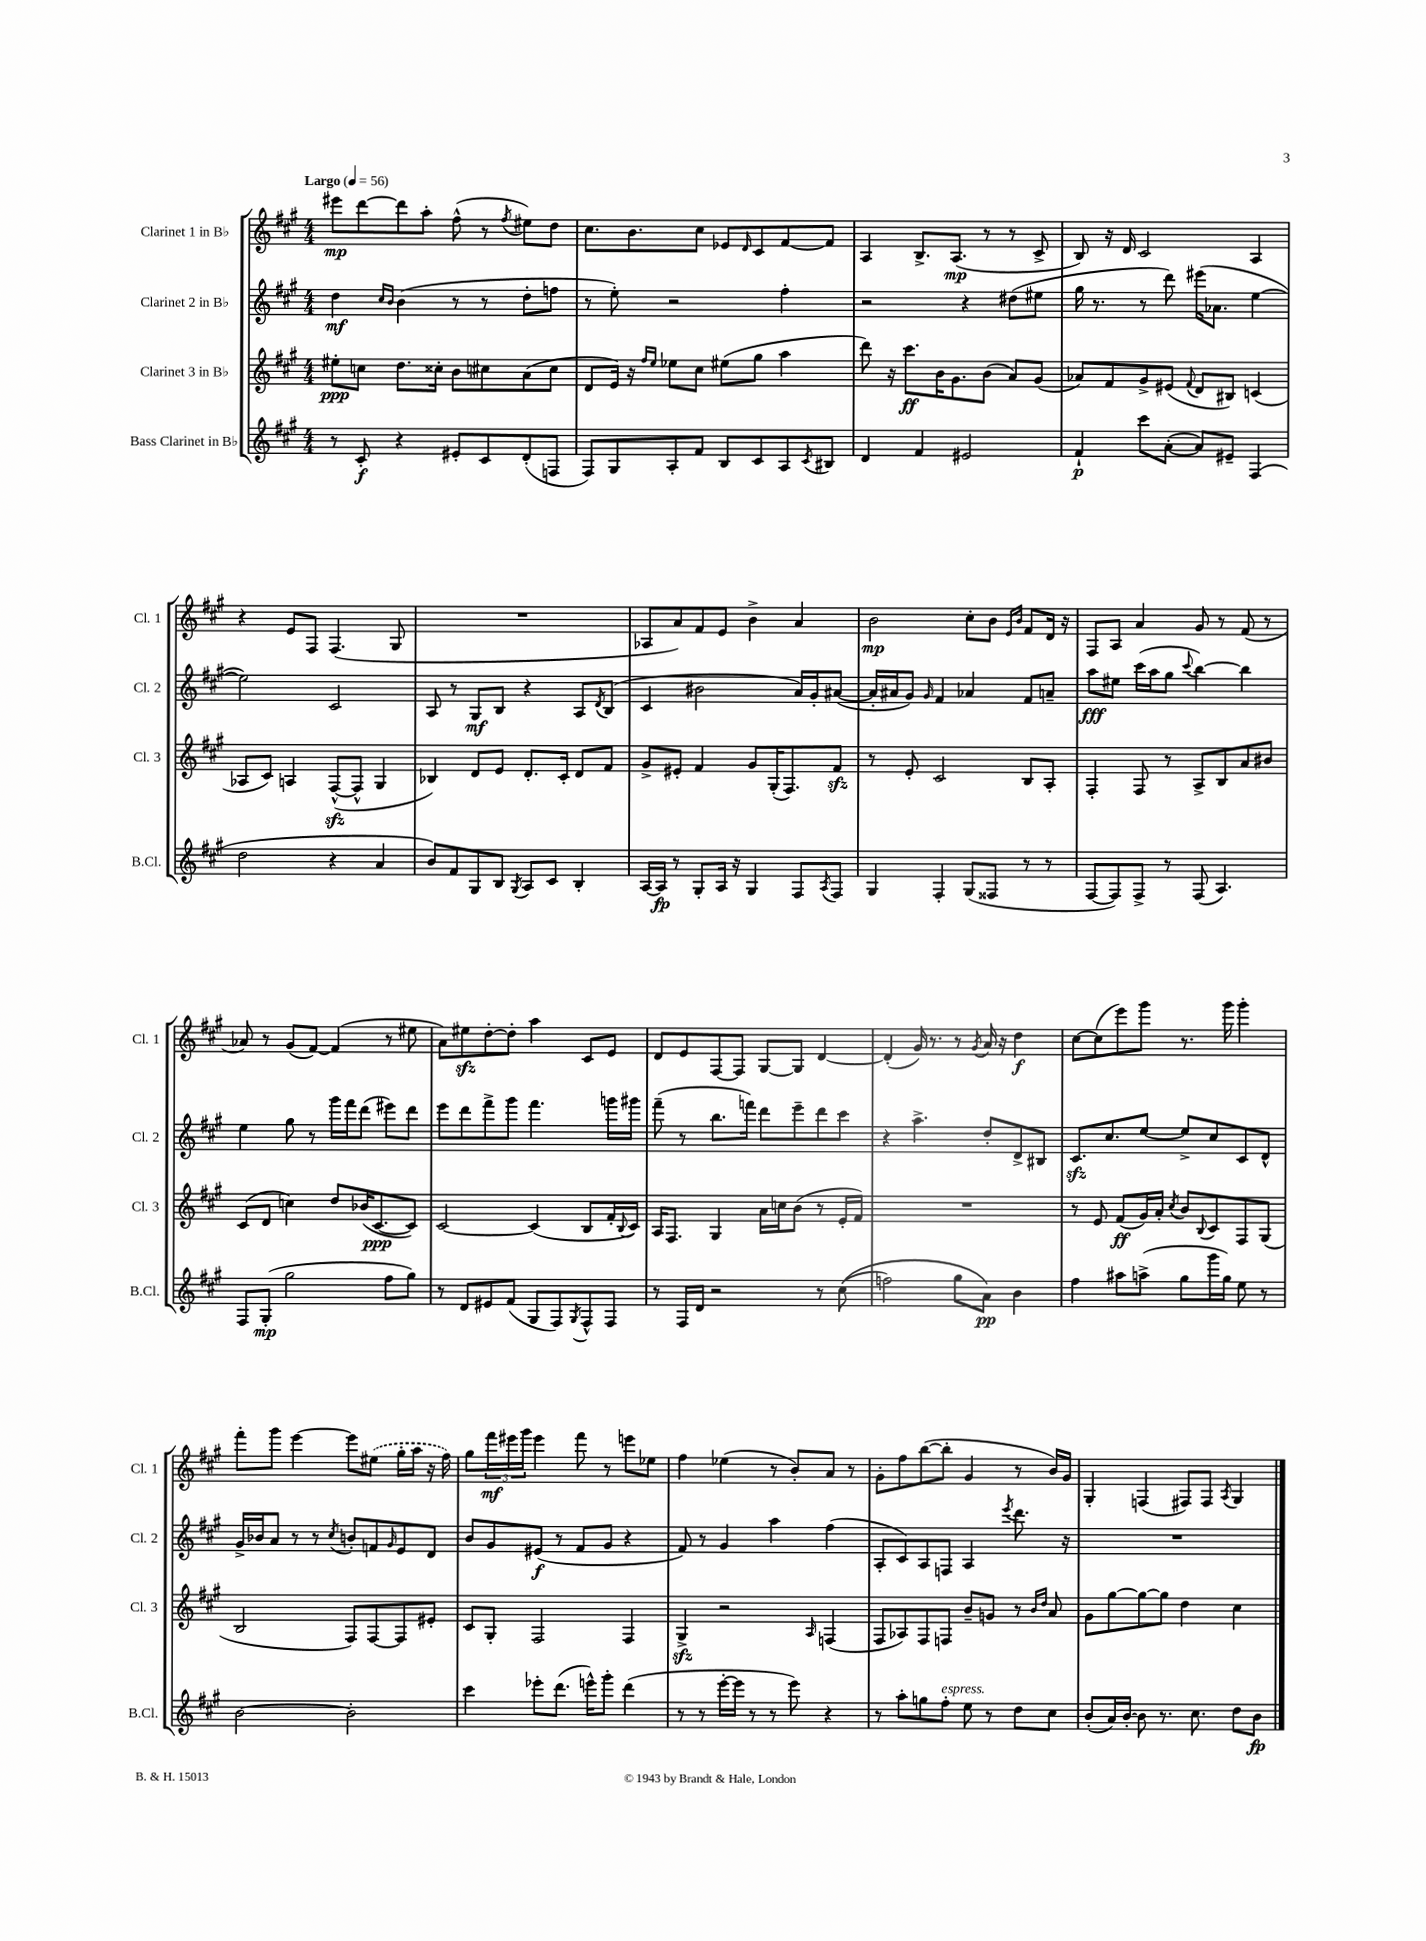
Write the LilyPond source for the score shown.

<<
\new StaffGroup <<
\new Staff = "s0" \with { instrumentName = "Clarinet 1 in Bb" shortInstrumentName = "Cl. 1" } {
    \clef treble \key a \major \numericTimeSignature \time 4/4 \tempo "Largo" 4 = 56
    eis'''8\mp d'''8~ d'''8 a''8-. fis''8-^( r8 \acciaccatura { fis''8 } eis''8) d''8 |
    cis''8. b'8. cis''8 ees'8 \grace { d'16 } cis'8 fis'8~ fis'8 |
    a4 b8.-> a8.\mp( r8 r8 cis'8-> |
    b8) r16 d'16 cis'2 a4 |
    r4 e'8 fis8 fis4.( gis8 |
    R1 |
    aes8 a'8) fis'8 e'8 b'4-> a'4 |
    b'2\mp cis''8-. b'8 \grace { e'16 b'16 } fis'8 d'16 r16 |
    fis8 a8 a'4 gis'8 r8 fis'8( r8 |
    aes'8) r8 gis'8( fis'8~) fis'4( r8 eis''8 |
    a'8) eis''8\sfz d''8~-. d''8-. a''4 cis'8 e'8 |
    d'8 e'8 fis8~ fis8 gis8~ gis8 d'4~ |
    d'4-.( gis'16) r8. r8 \acciaccatura { gis'8 } a'16 r16 d''4\f |
    cis''8~ cis''8( e'''8) gis'''8 r8. gis'''16 gis'''4-. |
    fis'''8-. gis'''8 e'''4~ e'''8 \once \slurDashed eis''8( gis''16-. a''16 r16 fis''16) |
    gis''8 \tuplet 3/2 { fis'''16\mf eis'''16 gis'''16 } eis'''4 fis'''8 r8 e'''8 ees''8 |
    fis''4 ees''4( r8 b'8-.) a'8 r8 |
    gis'8-. fis''8 b''8~( b''8-. gis'4 r8 b'16) gis'16 |
    gis4-. f4( fis8) fis8 \acciaccatura { a8 } gis4 \bar "|." |
}
\new Staff = "s1" \with { instrumentName = "Clarinet 2 in Bb" shortInstrumentName = "Cl. 2" } {
    \clef treble \key a \major \numericTimeSignature \time 4/4
    d''4\mf \grace { cis''16 b'16 } b'4( r8 r8 d''8-. f''8 |
    r8 e''8-.) r2 fis''4-. |
    r2 r4 dis''8( eis''8 |
    gis''16 r8. r8 d'''8) eis'''16( aes'8. e''4~ |
    e''2) cis'2 |
    a8 r8 gis8\mf b8 r4 a8 \acciaccatura { d'8 } b8( |
    cis'4 bis'2 a'16) gis'16-. ais'8~( |
    ais'16-. ais'16 gis'8) \grace { gis'16 } fis'4 aes'4 fis'8 a'8-- |
    a''8\fff eis''8 cis'''16( a''16 gis''8 \appoggiatura { cis'''8 } b''4~) b''4 |
    e''4 gis''8 r8 gis'''16 fis'''16 d'''8( eis'''8) d'''8 |
    e'''8 d'''8 fis'''8-> gis'''8 fis'''4. g'''16 gis'''16 |
    fis'''8--( r8 b''8. f'''16) d'''8 e'''8-- d'''8 cis'''8 |
    r4 a''4.-> d''8-. d'8-> bis8 |
    cis'8.\sfz cis''8. e''8~ e''8-> cis''8 cis'8 d'8-^ |
    gis'16-> bes'16 a'8 r8 r8 \acciaccatura { cis''8 } b'8-. f'8 \grace { gis'16 } e'8 d'8 |
    b'8 gis'8 eis'8\f( r8 fis'8 gis'8 r4 |
    fis'8) r8 gis'4 a''4 fis''4( |
    a8-. cis'8) a8 f8 a4 \acciaccatura { e'''8 } d'''8. r16 |
    R1 \bar "|." |
}
\new Staff = "s2" \with { instrumentName = "Clarinet 3 in Bb" shortInstrumentName = "Cl. 3" } {
    \clef treble \key a \major \numericTimeSignature \time 4/4
    eis''8-.\ppp c''8 d''8. cisis''16-. b'8 cis''8 a'8( cis''8 |
    d'8 e'16) r16 \grace { fis''16 e''16 } ees''8 cis''8 eis''8( gis''8 a''4 |
    d'''8) r16 cis'''8.\ff b'16 gis'8. b'8( a'8) gis'8( |
    aes'8) fis'8 gis'8-> eis'8( \appoggiatura { fis'8 } d'8 bis8) c'4( |
    aes8 cis'8) a4 fis8~-^\sfz( fis8-^ gis4 |
    bes4) d'8 e'8 d'8.-. cis'16-. d'8 fis'8 |
    gis'8-> eis'8-. fis'4 gis'8 gis16-.( fis8.) fis'8\sfz |
    r8 e'8-. cis'2 b8 a8-. |
    fis4-. fis8 r8 a8-> b8 a'8 bis'8 |
    cis'8( d'8 c''4) d''8 bes'16( cis'8.~\ppp cis'8) |
    cis'2~ cis'4( b8 fis'16-. \appoggiatura { b8 } cis'16) |
    a16 fis8. gis4 a'16 c''16 b'8( r8 e'16-. fis'16) |
    R1 |
    r8 e'8 fis'8\ff( gis'16) a'16-. \acciaccatura { cis''8 } b'8 \appoggiatura { b8 } cis'8 fis8 gis8( |
    b2 fis8) fis8~ fis8 eis'8-. |
    cis'8 gis8-. fis2 fis4 |
    gis4->\sfz r2 \grace { a16 } f4( |
    fis8 aes8) fis8 f8 b'8-- g'8 r8 \grace { b'16 d''16 } a'8 |
    gis'8 gis''8~ gis''8~ gis''8 d''4 cis''4 \bar "|." |
}
\new Staff = "s3" \with { instrumentName = "Bass Clarinet in Bb" shortInstrumentName = "B.Cl." } {
    \clef treble \key a \major \numericTimeSignature \time 4/4
    r8 cis'8-.\f r4 eis'8-. cis'8 d'8-.( f8 |
    fis8) gis8 a8-. fis'8 b8 cis'8 a8 \acciaccatura { cis'8 } bis8 |
    d'4 fis'4 eis'2 |
    fis'4-!\p cis'''8 a'8~-.( a'8) eis'8-- fis4( |
    d''2 r4 a'4 |
    b'8) fis'8 gis8 b8 \acciaccatura { gis8 } a8 cis'8 b4-. |
    a16~ a16\fp r8 gis8-. a16 r16 gis4 fis8 \acciaccatura { a8 } fis8 |
    gis4 fis4-. gis8( fisis8 r8 r8 |
    fis8~ fis8) fis8-> r8 fis8( a4.) |
    fis8 gis8-.\mp( gis''2 fis''8 gis''8) |
    r8 d'8 eis'8 fis'8( gis8 fis8) \acciaccatura { gis8 } fis8-^ fis8 |
    r8 fis16 d'16 r2 r8 cis''8(\( |
    f''2) gis''8 a'8\pp\) b'4 |
    fis''4 ais''8 a''8->( gis''8 gis'''16 gis''16) e''8 r8 |
    b'2~ b'2-. |
    cis'''4 ees'''8-. d'''8.( e'''16-^) gis'''8-. d'''4( |
    r8 r8 e'''16~-. e'''16 r8 r8 e'''8) r4 |
    r8 a''8-. g''8 fis''8-.^\markup { \italic "espress." } e''8 r8 d''8 cis''8 |
    b'8-.( a'16) b'16~-. b'8 r8. cis''8. d''8 b'8\fp \bar "|." |
}
>>
>>
\layout { \context { \Score \remove "Bar_number_engraver" } }
